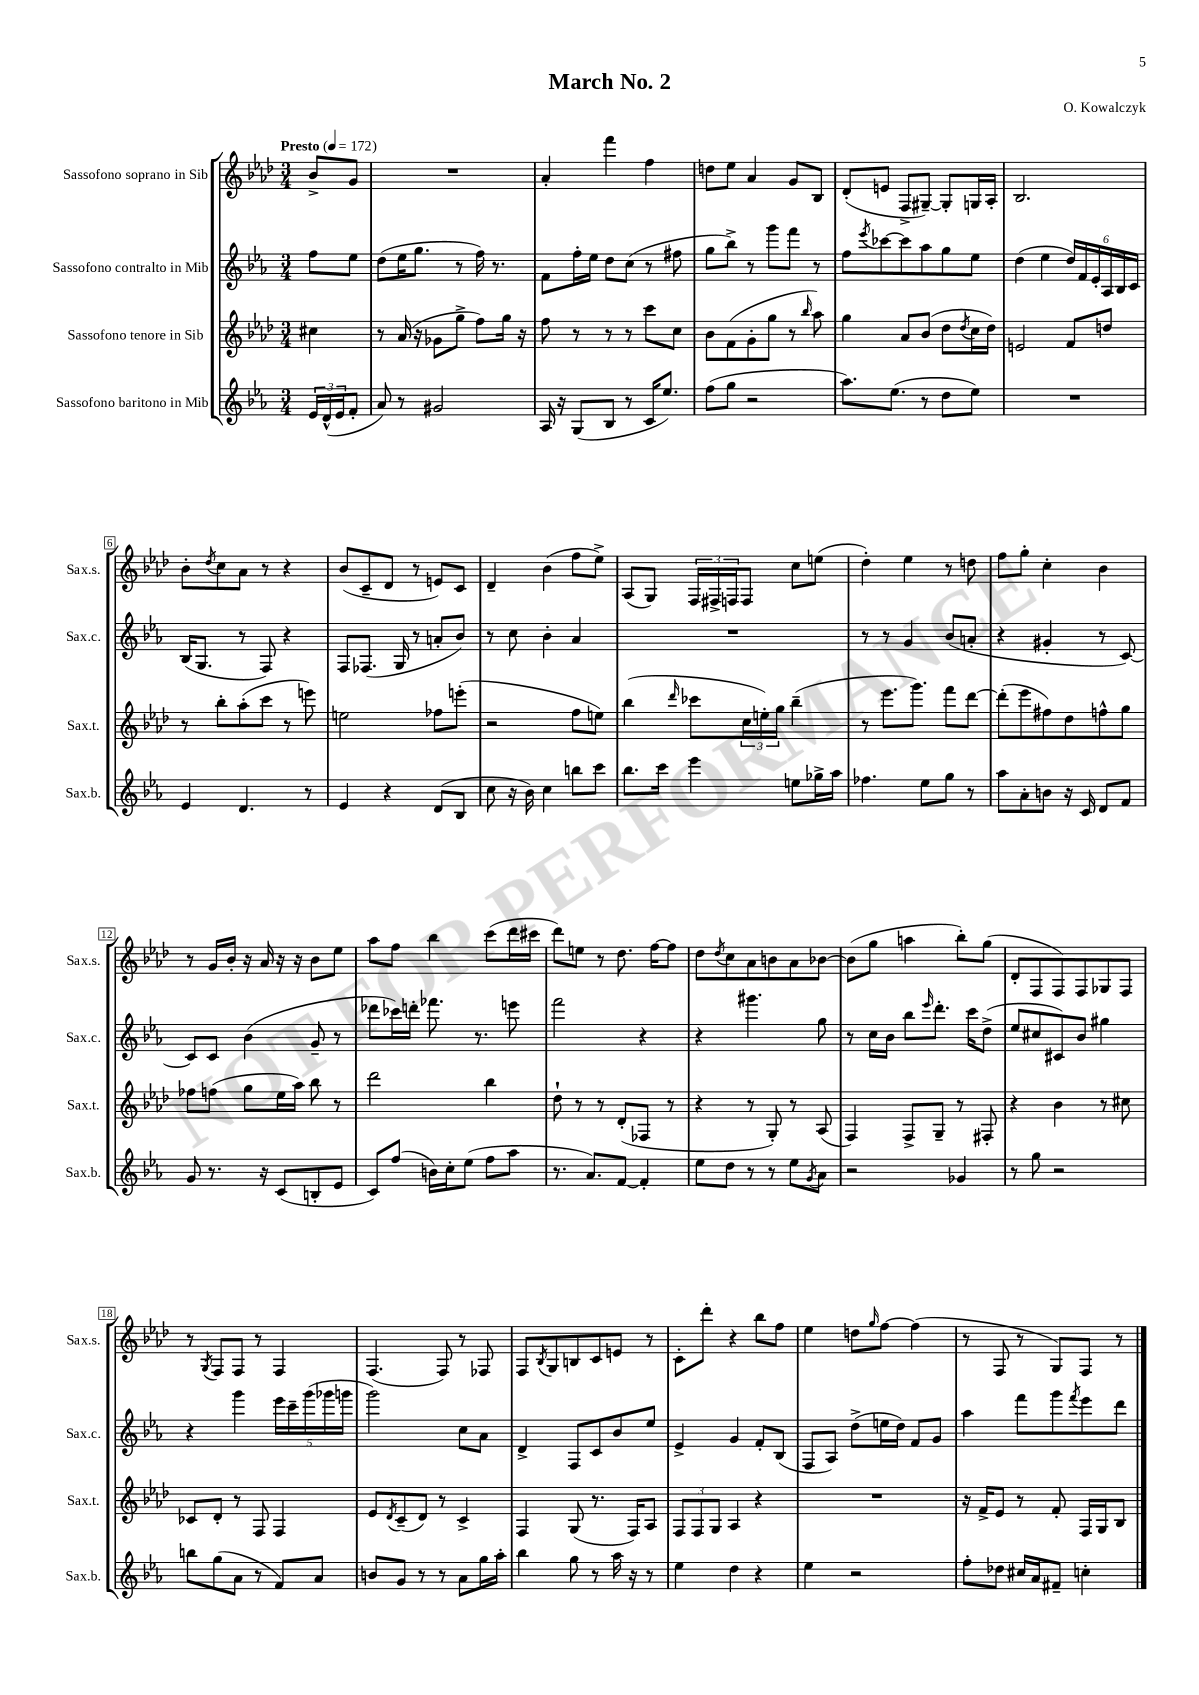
\header { title = "March No. 2" composer = "O. Kowalczyk" }
<<
\new StaffGroup <<
\new Staff = "s0" \with { instrumentName = "Sassofono soprano in Sib" shortInstrumentName = "Sax.s." } {
    \clef treble \key aes \major \numericTimeSignature \time 3/4 \partial 4 \tempo "Presto" 4 = 172
    bes'8-> g'8 |
    R2. |
    aes'4-. f'''4 f''4 |
    d''8 ees''8 aes'4 g'8 bes8 |
    des'8-.( e'8 f8-> gis8~--) gis8-. g16 aes16-. |
    bes2. |
    bes'8-. \acciaccatura { des''8 } c''8 aes'8 r8 r4 |
    bes'8( c'8-- des'8 r8 e'8) c'8 |
    des'4-- bes'4( f''8 ees''8->) |
    aes8( g8) \tuplet 3/2 { f16 fis16-> f16 } f8 c''8 e''8( |
    des''4-.) ees''4 r8 d''8 |
    f''8 g''8-. c''4-. bes'4 |
    r8 g'16 bes'16-. r16 aes'16 r16 r16 bes'8 ees''8 |
    aes''8 f''8 bes''4 c'''8( des'''16 cis'''16 |
    des'''8) e''8 r8 des''8. f''16~ f''8 |
    des''8 \acciaccatura { des''8 } c''8 aes'8 b'8 aes'8 bes'8~ |
    bes'8( g''8 a''4 bes''8-.) g''8( |
    des'8-. f8 f8) f8 ges8 f8 |
    r8 \acciaccatura { g8 } f8 f8 r8 f4 |
    f4.( f8) r8 fes8 |
    f8 \acciaccatura { bes8 } g8 b8 c'8 e'8 r8 |
    c'8-. des'''8-. r4 bes''8 f''8 |
    ees''4 d''8 \grace { g''16 } f''8~ f''4( |
    r8 f8 r8 g8) f8 r8 \bar "|." |
}
\new Staff = "s1" \with { instrumentName = "Sassofono contralto in Mib" shortInstrumentName = "Sax.c." } {
    \clef treble \key ees \major \numericTimeSignature \time 3/4 \partial 4
    f''8 ees''8 |
    d''8( ees''16 g''8. r8 f''16) r8. |
    f'8 f''16-. ees''16 d''8 c''8( r8 fis''8 |
    g''8 bes''8->) r8 g'''8 f'''8 r8 |
    f''8 \acciaccatura { ees'''8 } ces'''8~ ces'''8 aes''8 g''8 ees''8 |
    d''4( ees''4 \tuplet 6/4 { d''16) f'16 ees'16-. aes16 bes16 c'16 } |
    bes16( g8. r8 f8) r4 |
    f8 fes8.( g16 r8 a'8-. bes'8) |
    r8 c''8 bes'4-. aes'4 |
    R2. |
    r8 r8 g'4 bes'8( a'8-. |
    r4 gis'4-. r8 c'8~) |
    c'8 c'8 bes'4( g'8-- r8 |
    des'''8 ces'''16) d'''16-. fes'''8. r8. e'''8 |
    f'''2 r4 |
    r4 gis'''4. g''8 |
    r8 c''16 bes'16 bes''8 \grace { ees'''16 } d'''8.-. c'''16 d''8->( |
    ees''8 cis''8 cis'8) bes'8 gis''4 |
    r4 g'''4 \tuplet 5/4 { ees'''16 c'''16-- g'''16( ges'''16 g'''16 } |
    g'''2) c''8 aes'8 |
    d'4-> f8 c'8 bes'8 ees''8 |
    ees'4-> g'4 f'8-. bes8( |
    f8 aes8) d''8->( e''16 d''16) f'8 g'8 |
    aes''4 f'''8 g'''8 \acciaccatura { f'''8 } ees'''8 d'''8 \bar "|." |
}
\new Staff = "s2" \with { instrumentName = "Sassofono tenore in Sib" shortInstrumentName = "Sax.t." } {
    \clef treble \key aes \major \numericTimeSignature \time 3/4 \partial 4
    cis''4 |
    r8 aes'16( r16 ges'8 g''8-> f''8) g''16 r16 |
    f''8 r8 r8 r8 c'''8 c''8 |
    bes'8 f'8( g'8-. g''8 r8 \grace { bes''16 } aes''8) |
    g''4 aes'8 bes'8( des''8 \acciaccatura { des''8 } c''16 des''16) |
    e'2 f'8 d''8 |
    r8 bes''8-. aes''8-.( c'''8 r8 e'''8) |
    e''2 fes''8 e'''8-.( |
    r2 f''8 e''8) |
    bes''4( \grace { des'''16 } ces'''8 \tuplet 3/2 { c''16 e''16-.) g''16 } bes''4--( |
    r8 ees'''8. g'''8.) f'''8 des'''8~ |
    des'''8-.( ees'''8 fis''8) des''8 f''8-^ g''8 |
    fes''8 f''8( g''8 ees''16 aes''16) bes''8 r8 |
    des'''2 bes''4 |
    des''8-! r8 r8 des'8-.( fes8 r8 |
    r4 r8 g8-.) r8 aes8( |
    f4) f8-> g8-- r8 fis8-. |
    r4 bes'4 r8 cis''8 |
    ces'8 des'8-. r8 f8 f4 |
    ees'8 \acciaccatura { des'8 } c'8--( des'8) r8 c'4-> |
    f4 g8( r8. f16) aes8 |
    \tuplet 3/2 { f8 f8 g8 } aes4 r4 |
    R2. |
    r16 f'16-> ees'8 r8 f'8-. f16 g16 bes8 \bar "|." |
}
\new Staff = "s3" \with { instrumentName = "Sassofono baritono in Mib" shortInstrumentName = "Sax.b." } {
    \clef treble \key ees \major \numericTimeSignature \time 3/4 \partial 4
    \tuplet 3/2 { ees'16 d'16-^( ees'16 } f'8-. |
    aes'8) r8 gis'2 |
    aes16 r16 g8( bes8 r8 c'16 ees''8.) |
    f''8( g''8 r2 |
    aes''8.) ees''8.( r8 d''8 ees''8) |
    R2. |
    ees'4 d'4. r8 |
    ees'4 r4 d'8( bes8 |
    c''8 r16 bes'16) c''4 b''8 c'''8 |
    bes''8. c'''16 ees'''4 e''8 ges''16-> aes''16 |
    fes''4. ees''8 g''8 r8 |
    aes''8 aes'8-. b'8 r16 c'16 d'8 f'8 |
    g'8 r8. r16 c'8( b8-. ees'8 |
    c'8) f''8( b'16) c''16-. ees''8( f''8 aes''8 |
    r8. aes'8.) f'8~ f'4-. |
    ees''8 d''8 r8 r8 ees''8 \acciaccatura { g'8 } aes'8 |
    r2 ges'4 |
    r8 g''8 r2 |
    b''8 g''8( aes'8 r8 f'8) aes'8 |
    b'8 g'8 r8 r8 aes'8 g''16 aes''16-. |
    bes''4 g''8 r8 aes''16 r16 r8 |
    ees''4 d''4 r4 |
    ees''4 r2 |
    f''8-. des''8 cis''16 aes'16 fis'8-- c''4-. \bar "|." |
}
>>
>>
\layout { \context { \Score \override BarNumber.stencil = #(make-stencil-boxer 0.1 0.3 ly:text-interface::print) } }
